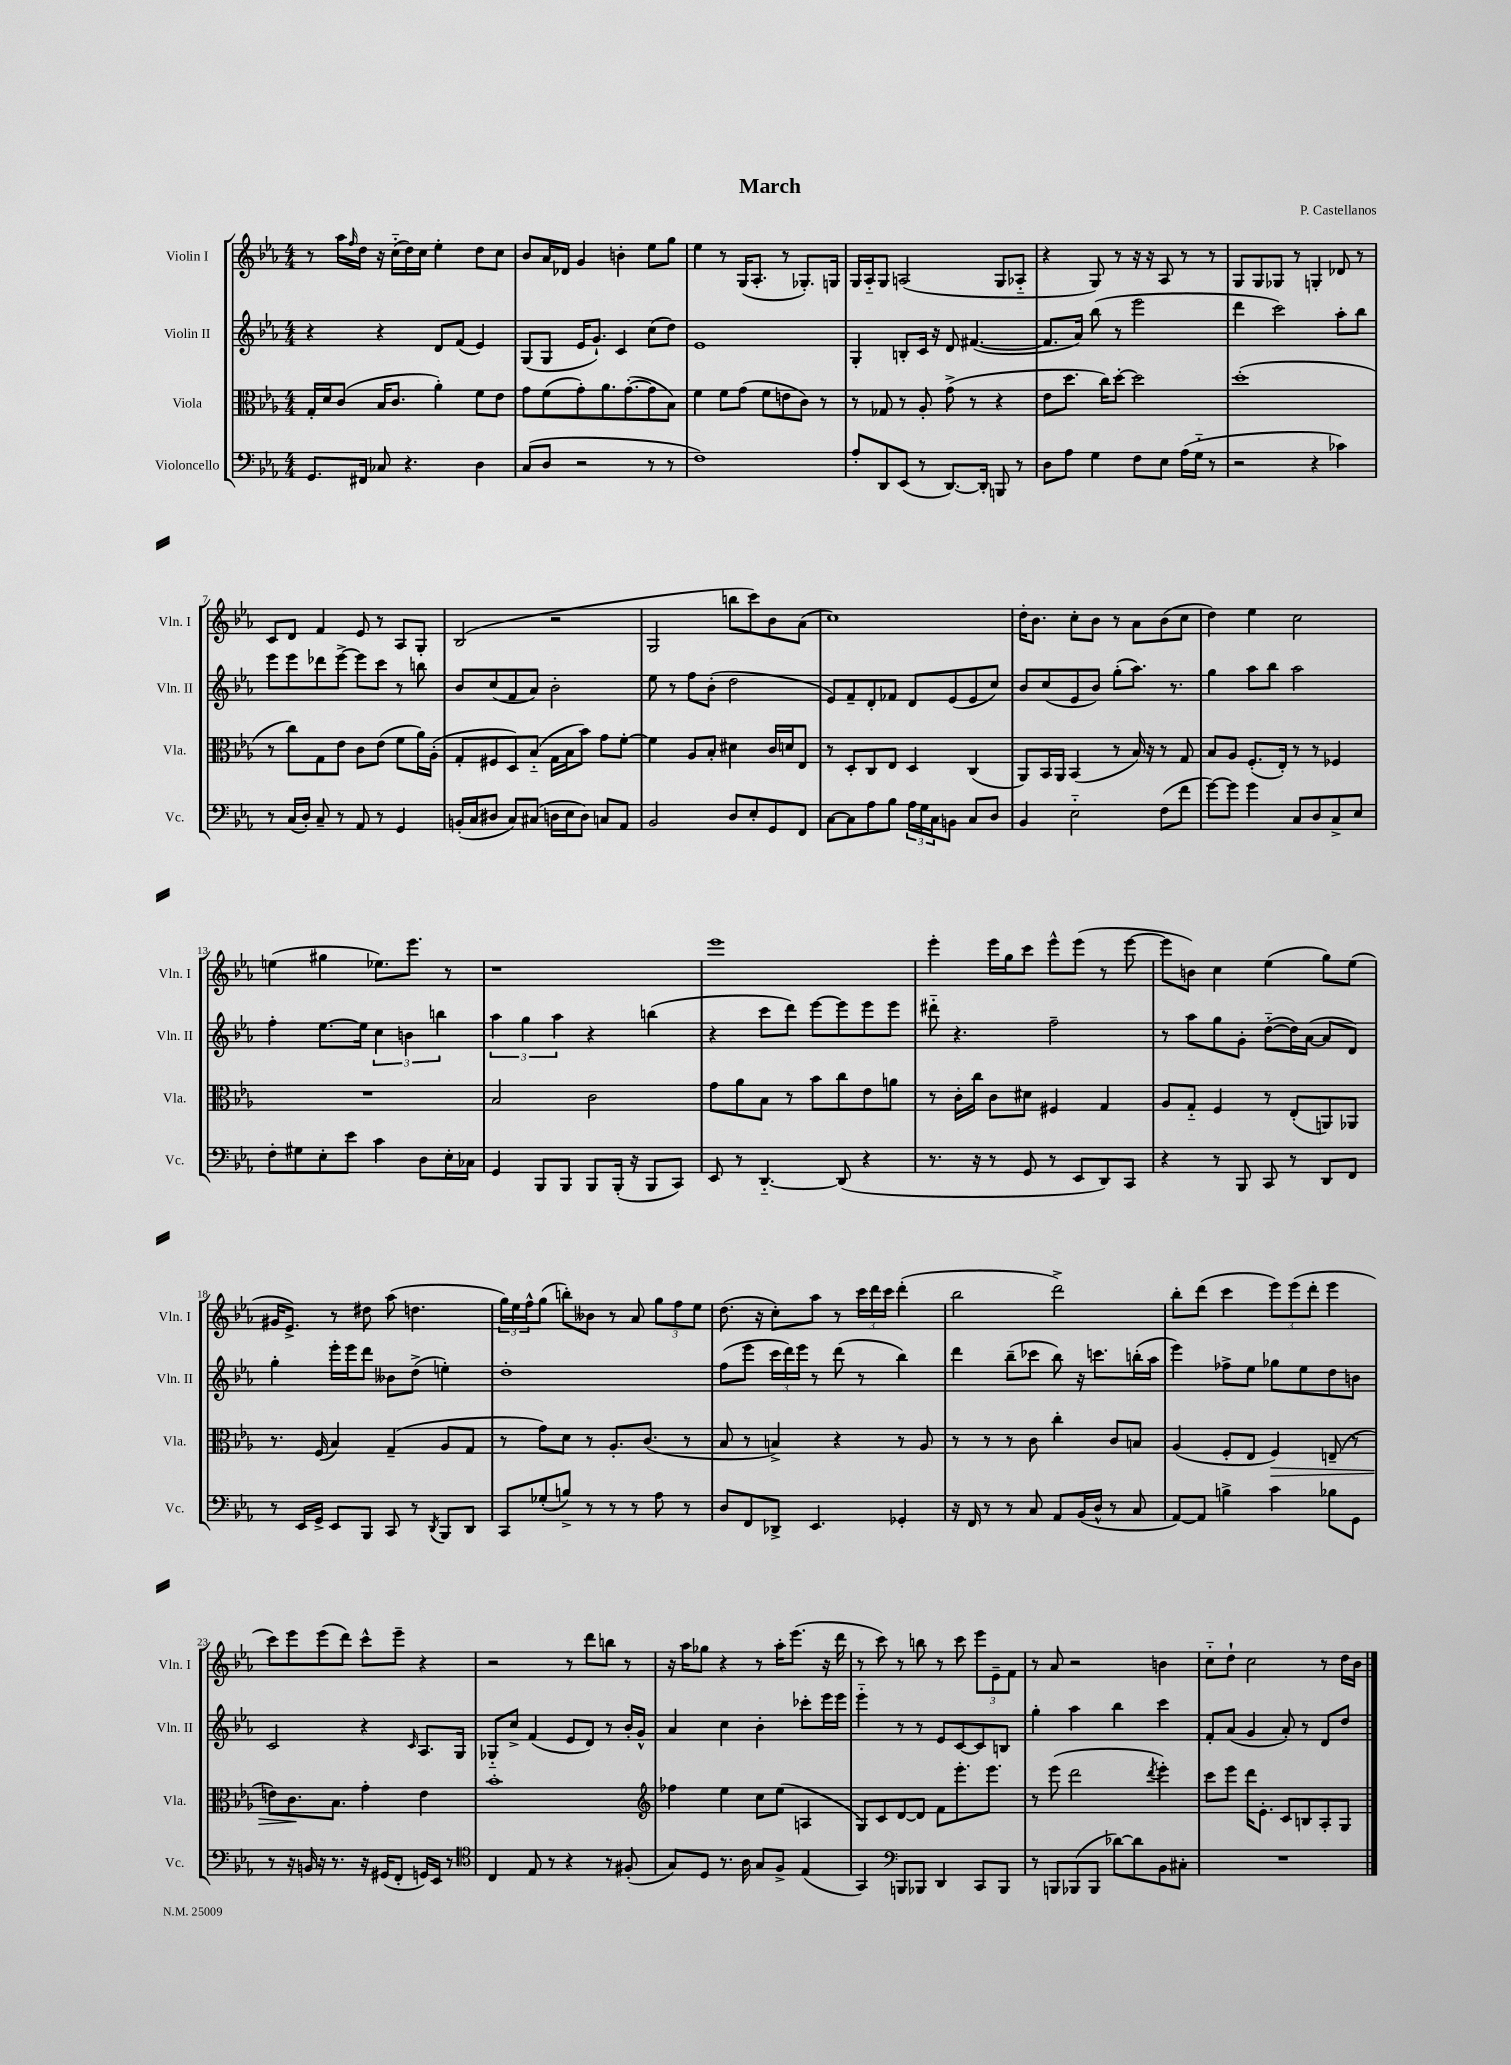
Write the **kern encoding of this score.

**kern	**kern	**kern	**kern
*staff4	*staff3	*staff2	*staff1
*clefF4	*clefC3	*clefG2	*clefG2
*k[b-e-a-]	*k[b-e-a-]	*k[b-e-a-]	*k[b-e-a-]
*M4/4	*M4/4	*M4/4	*M4/4
8.GG	16G'	4r	8r
.	16d	.	.
.	(8c	.	16aa-
.	.	.	16qqff
16FF#	.	.	16dd
8C-	16B-	4r	16r
.	8.c	.	(16cc'~
4.r	.	.	16dd)
.	.	.	16cc
.	4a-')	8d	4ee-'
.	.	(8f	.
4D	8f	4e-)	8dd
.	8e-	.	8cc
=	=	=	=
(8C	8g	(8G	8b-
8D	(8f	8G	16a-
.	.	.	16d-
2r	8g')	16e-	4g
.	.	8.g`)	.
.	8.a-	.	.
.	.	4c	4b'
.	([8.g'	.	.
8r	8g]	(8cc	8ee-
8r	8B-)	8dd)	8gg
=	=	=	=
1F)	4f	1e-	4ee-
.	8f	.	8r
.	(8g	.	(16G
.	.	.	8.A-'
.	8f	.	.
.	8e	.	8r
.	8c)	.	8.G-')
.	8r	.	.
.	.	.	16G
=	=	=	=
8A-'	8r	4G'	16G
.	.	.	16A-'~
8DD	8G-	.	8G
(8EE-	8r	8B'	(2A
8r	8A-'	16c	.
.	.	16r	.
[8.DD)	(8g^	8d	.
.	8r	([4.f#	.
16DD']	.	.	.
8BBB	4r	.	8G
8r	.	.	8A-'~
=	=	=	=
8D	8e-	8.f#]	4r
8A-	8.dd	.	.
.	.	16a-)	.
4G	.	(8bb-	8G)
.	16cc)	.	.
.	[8dd'	8r	8r
8F	2dd]	2eee-	16r
.	.	.	16r
8E-	.	.	8A-
(16A-	.	.	8r
16G'~	.	.	.
8r	.	.	8r
=	=	=	=
2r	(1dd'	4ddd	8G
.	.	.	8G
.	.	2ccc)	8G-
.	.	.	8r
4r	.	.	4G'
4c-)	.	8aa-'	8d-
.	.	8bb-	8r
=	=	=	=
8r	8r	8eee-	8c
(16C	8cc)	8eee-	8d
16D')	.	.	.
8C~	8G	8ddd-	4f
8r	8e-	[8eee-^	.
8AA-	8c	8eee-]	8e-
8r	(8e-	8ccc	8r
4GG	8f	8r	8A-
.	16a-)	8bb	8G'
.	(16A-'	.	.
=	=	=	=
(16BB'	8G'	8b-	(2B-
16C	.	.	.
8D#	8F#	(8cc	.
8C)	8D)	8f	.
(8C#	(8B-'~	8a-)	.
16D	16G	2b-'	2r
16E-	16B-	.	.
8D)	8b-)	.	.
8C	8g	.	.
8AA-	[8f'	.	.
=	=	=	=
2BB-	4f]	8ee-	2G
.	.	8r	.
.	8A-	8ff	.
.	8B-'	(8b-'	.
8D	4d#	2dd	8bb
8E-'	.	.	8ccc)
8GG	16c	.	8b-
.	16d	.	.
8FF	8E-	.	(8a-
=	=	=	=
[8C	8r	8e-)	1cc)
8C]	8D'	8f~	.
8A-	8C	8d'	.
8B-	8E-	8f-	.
24A-	4D	8d	.
24G	.	.	.
24C	.	.	.
8BB	.	(8e-	.
8C	(4C	8e-	.
8D	.	8cc)	.
=	=	=	=
4BB-	8AA-)	8b-	16dd'
.	.	.	8.b-
.	16BB-	(8cc	.
.	16AA-	.	.
2E-'~	(4BB-	8e-	8cc'
.	.	8b-)	8b-
.	8r	(8gg'	8r
.	16B-)	8.aa-)	8a-
.	16r	.	.
(8F	8r	.	(8b-
.	.	8.r	.
8f	8G	.	8cc
=	=	=	=
[8g)	8B-	4gg	4dd)
8g]	8A-	.	.
4g	(8.F'	8aa-	4ee-
.	.	8bb-	.
.	16E-')	.	.
8C	8r	2aa-	2cc
8D	8r	.	.
8C^	4F-	.	.
8E-	.	.	.
=	=	=	=
8F'	1r	4ff'	(4ee
8G#	.	.	.
8E-'	.	[8.ee-	4gg#
8e-	.	.	.
.	.	16ee-]	.
4c	.	6cc	8.ee-)
.	.	6b	.
.	.	.	8.eee-
8D	.	.	.
.	.	6bb	.
16E-'	.	.	8r
16C-	.	.	.
=	=	=	=
4GG	2B-	6aa-	1r
.	.	6gg	.
8BBB-	.	.	.
.	.	6aa-	.
8BBB-	.	.	.
8BBB-	2c	4r	.
(16BBB-'	.	.	.
16r	.	.	.
8BBB-	.	(4bb	.
8CC)	.	.	.
=	=	=	=
8EE-	8g	4r	1eee-
8r	8a-	.	.
[4.DD'~	8B-	8ccc	.
.	8r	8ddd)	.
.	8b-	[8eee-	.
(8DD]	8cc	8eee-]	.
4r	8e-	8eee-	.
.	8a	8eee-	.
=	=	=	=
8.r	8r	8ddd#'~	4eee-'
.	16c'	4.r	.
16r	16cc	.	.
8r	8c	.	16eee-
.	.	.	16gg
8GG	8d#	.	8ccc
8r	4F#	2ff~	8eee-^^
8EE-	.	.	(8eee-
8DD)	4G	.	8r
8CC	.	.	[8eee-
=	=	=	=
4r	8A-	8r	8eee-]
.	8G'~	8aa-	8b)
8r	4F	8gg	4cc
8BBB-	.	8g'	.
8CC	8r	([8dd'~	(4ee-
8r	(8E-'	16dd])	.
.	.	([16a-	.
8DD	8AA)	8a-]	8gg)
8FF	8AA-	8d)	(8ee-
=	=	=	=
8r	8.r	4gg'	16g#
.	.	.	8.e-^)
16EE-	.	.	.
16GG^	(16F	.	.
8EE-	4B-)	16eee-'	8r
.	.	16eee-	.
8BBB-	.	8ddd	8dd#
8CC	(4G~	8b--	(8aa-
8r	.	(8dd^	4.dd
8qDD	.	.	.
8BBB-	8A-	4ee')	.
8DD	8G	.	.
=	=	=	=
8CC	8r	1dd'	24gg)
.	.	.	24ee-
.	.	.	24ff^^
(8G-'	8g)	.	(8gg
8B^)	8d	.	8bb')
8r	8r	.	8b--
8r	8.A-'	.	8r
8r	.	.	8a-
.	(8.c	.	.
8A-	.	.	12gg
.	.	.	12ff
8r	8r	.	.
.	.	.	12ee-
=	=	=	=
8D	8B-	(8ff	(8.dd
8FF	8r	8eee-	.
.	.	.	16r
8DD-^	4B^)	24ccc	8cc')
.	.	24ddd)	.
.	.	24eee-	.
4.EE-	.	8r	8aa-
.	4r	(8ddd	8r
.	.	8r	24ccc
.	.	.	24ddd
.	.	.	24ccc
4GG-'	8r	4bb-)	(4ddd'
.	8A-	.	.
=	=	=	=
16r	8r	4ddd	2bb-
16FF	.	.	.
8r	8r	.	.
8r	8r	(8bb-~	.
8C	8c	8ccc-	.
8AA-	4cc'	8bb-)	2ddd^)
(16BB-	.	16r	.
16D^^	.	8.ccc	.
8r	8c	.	.
8C	8B	(16bb'	.
.	.	16aa-	.
=	=	=	=
[8AA-)	(4A-	4eee-)	8bb-'
8AA-]	.	.	(8ddd
4B^	8F'	8ff-^	4ccc
.	8E-	8ee-	.
4c	4F)	8gg-	12eee-)
.	.	.	(12eee-
.	.	8ee-	.
.	.	.	12ddd'
8B-	(8E~	8dd	4eee-
8GG	8r	8b	.
=	=	=	=
8r	8e)	2c	8ccc)
16r	8.c	.	8eee-
16BB	.	.	.
16r	.	.	(8eee-
8.r	8.B-	.	.
.	.	.	8ddd)
16r	4g'	4r	8ccc^^
(16GG#	.	.	.
8FF'	.	.	8eee-~
.	.	16qqc	.
16GG)	4e	8.A-	4r
16EE-	.	.	.
8r	.	.	.
.	.	16G	.
=	=	=	=
*clefC4	*	*	*
4C	1b-'	8G-'~	2r
.	.	8cc^	.
8E-	.	(4f	.
8r	.	.	.
4r	.	8e-	8r
.	.	8d)	8ddd
8r	.	8r	8bb
(8F#'	.	16b-'	8r
.	.	16g^^	.
=	=	=	=
*	*clefG2	*	*
8G)	4ff-	4a-	16r
.	.	.	16aa-
8D	.	.	8gg-
8.r	4ee-	4cc	4r
16A-	.	.	.
8G	8cc	4b-'	8r
8F^	(8ee-	.	16aa-'
.	.	.	(8.eee-
(4E-	4A	8ccc-'	.
.	.	16eee-	16r
.	.	16eee-	16ddd
=	=	=	=
4GG)	8G)	4eee-'~	8r
.	8c	.	8ccc)
*clefF4	*	*	*
8BBB	[8d	8r	8r
8BBB-	8d]	8r	8bb
4DD	8f	8e-	8r
.	8.eee-'	[8c	8ccc
8CC	.	8c]	12eee-
.	8.eee-	.	.
.	.	.	12e-~
8BBB-	.	8B	.
.	.	.	12f
=	=	=	=
8r	8r	4gg'	8r
8BBB	(8eee-	.	8a-
(8BBB-	2ddd	4aa-	2r
8BBB-	.	.	.
[8d-)	.	4bb-	.
8d-]	.	.	.
.	8qddd	.	.
8BB-	4eee-')	4ccc	4b
8C#'	.	.	.
=	=	=	=
1r	8ccc	8f'	8cc'~
.	8eee-	(8a-	8dd`
.	16ddd	4g	2cc
.	8.e-'	.	.
.	8c	8a-')	.
.	8B	8r	.
.	8A-'	8d	8r
.	8G	8dd	16dd
.	.	.	16b-
==	==	==	==
*-	*-	*-	*-
